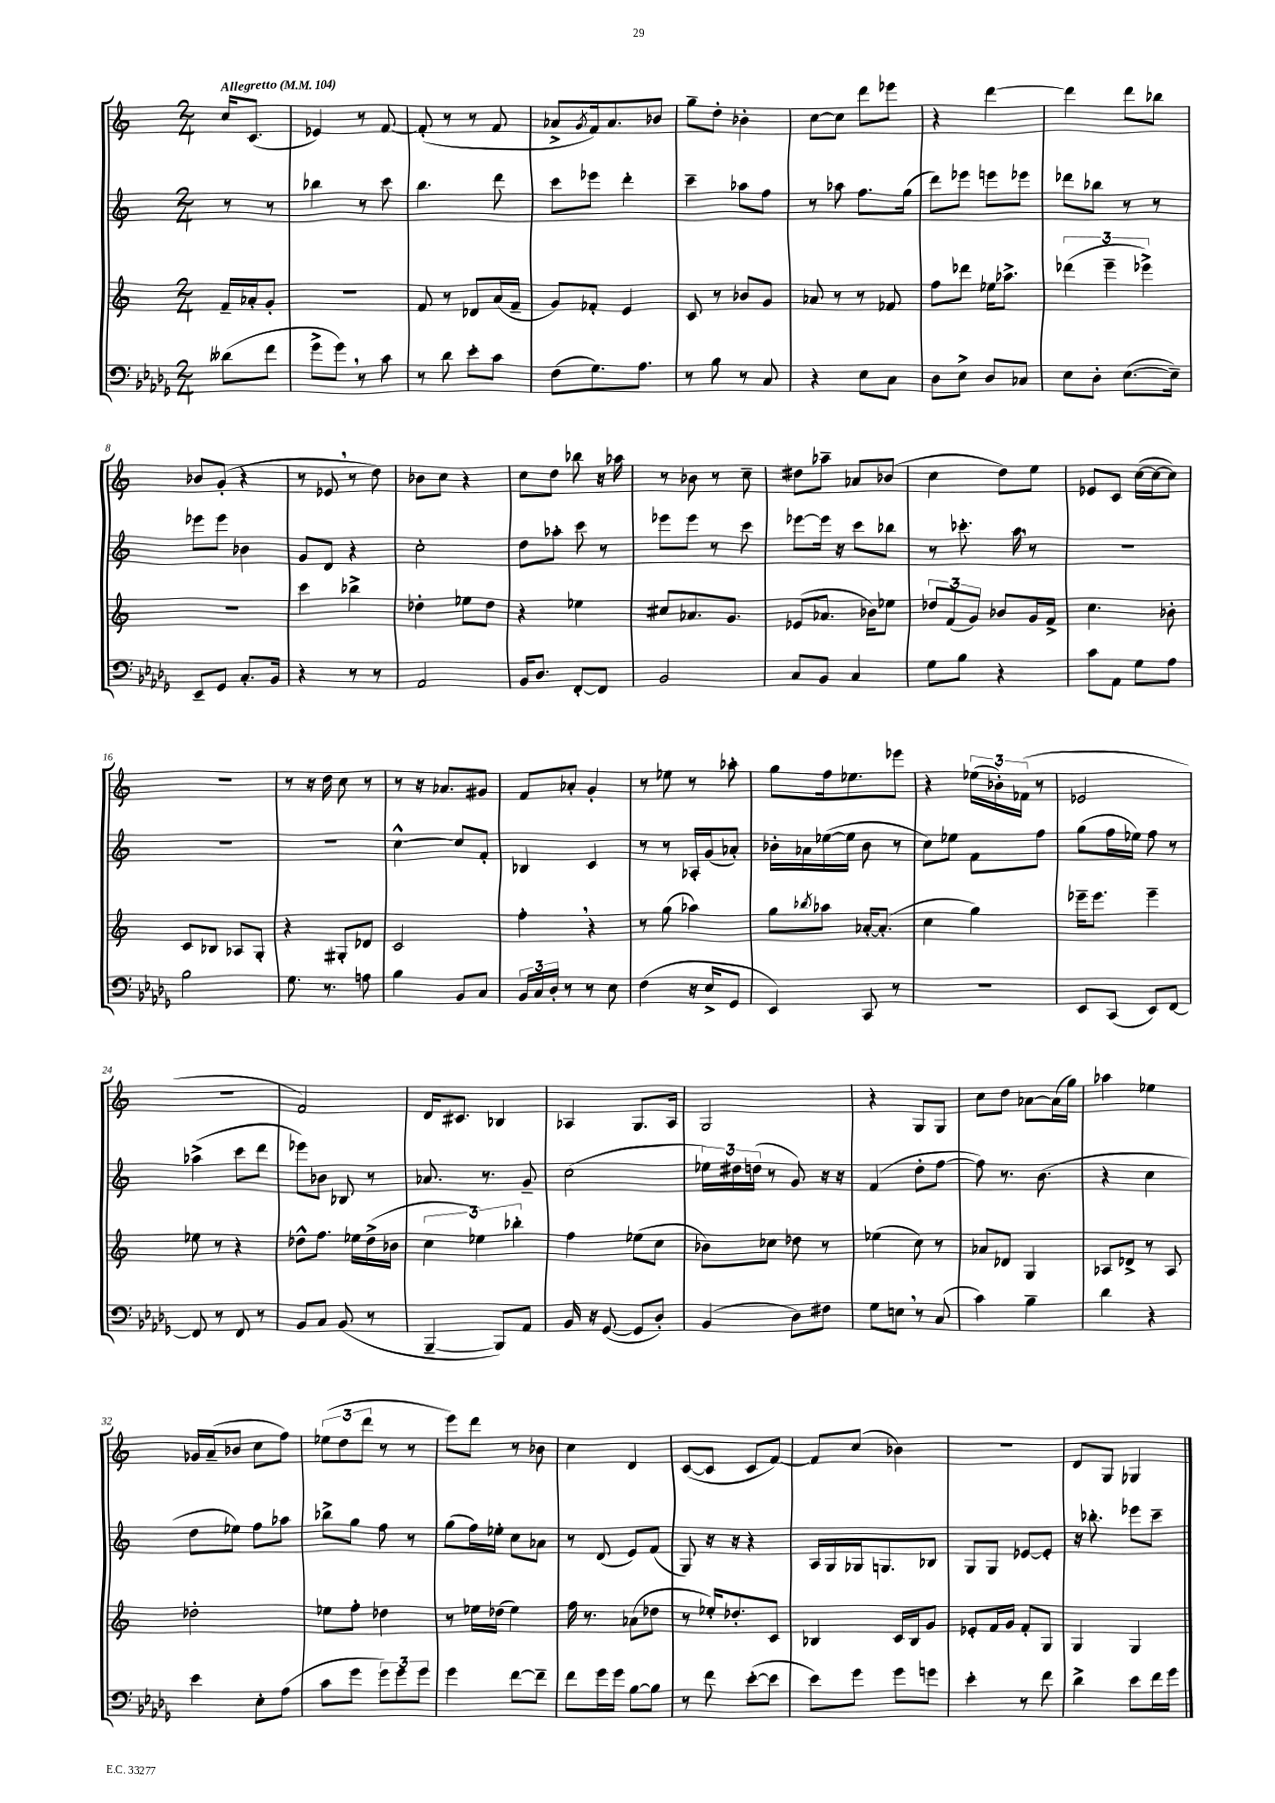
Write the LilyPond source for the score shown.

<<
\new StaffGroup <<
\new Staff = "s0" {
    \clef treble \key c \major \numericTimeSignature \time 2/4 \partial 4 \tempo "Allegretto" 4 = 104
    c''16 c'8.( |
    ees'4) r8 f'8~ |
    f'8-.( r8 r8 f'8 |
    aes'8-> \acciaccatura { g'8 } f'16) aes'8. bes'8 |
    g''8-- d''8-. bes'4-. |
    c''8~ c''8 d'''8 ees'''8 |
    r4 d'''4~ |
    d'''4 d'''8 bes''8 |
    bes'8 g'8-.( r4 |
    r8 ees'8 \breathe r8 d''8) |
    bes'8 c''8 r4 |
    c''8 d''8 bes''8 r16 aes''16 |
    r8 bes'8 r8 c''8-- |
    dis''8 aes''8-- aes'8 bes'8( |
    c''4 d''8) e''8 |
    ees'8 c'8 c''16~( c''16~ c''8) |
    R2 |
    r8 r16 d''16 c''8 r8 |
    r8 r16 aes'8. gis'8 |
    f'8 aes'8-. g'4-. |
    r8 ees''8 r8 aes''8-. |
    g''8 f''16 ees''8. ees'''8 |
    r4 \tuplet 3/2 { ees''16( bes'16-.) fes'16( } r8 |
    ees'2 |
    r2 |
    f'2) |
    d'16 cis'8. bes4 |
    aes4 g8. aes16 |
    g2 |
    r4 g8 g8 |
    c''8 d''8 aes'8~ aes'16( g''16) |
    aes''4 ees''4 |
    ges'16 a'16--( bes'8 c''8 f''8) |
    \tuplet 3/2 { ees''8( d''8 d'''8 } r8 r8 |
    e'''8) d'''8 r8 bes'8 |
    c''4 d'4 |
    c'8~( c'8 c'8 f'8~) |
    f'8 c''8( bes'4) |
    r2 |
    d'8 g8 ges4 \bar "|." |
}
\new Staff = "s1" {
    \clef treble \key c \major \numericTimeSignature \time 2/4 \partial 4
    r8 r8 |
    bes''4 r8 c'''8 |
    b''4. d'''8 |
    c'''8 ees'''8 d'''4-. |
    c'''4-- aes''8 f''8 |
    r8 aes''8 f''8. g''16( |
    d'''8) ees'''8 e'''8 ees'''8 |
    des'''8 bes''8 r8 r8 |
    ees'''8 ees'''8 bes'4 |
    g'8 d'8 r4 |
    c''2-. |
    d''8 aes''8-. c'''8 r8 |
    ees'''8 ees'''8 r8 c'''8 |
    ees'''8~ ees'''16 r16 c'''8 bes''8 |
    r8 ces'''8.-. a''16 \breathe r8 |
    R2 |
    R2 |
    R2 |
    c''4~-^ c''8 f'8-. |
    bes4 c'4 |
    r8 r8 aes16-. g'16( aes'8-.) |
    bes'16-. aes'16 ees''16~( ees''16 bes'8 r8 |
    c''8) ees''8 f'8 f''8 |
    g''8( f''16 ees''16) f''8 r8 |
    aes''4->( c'''8 d'''8 |
    ees'''8) bes'8 bes8 r8 |
    aes'8. r8. g'8-- |
    c''2( |
    \tuplet 3/2 { ees''16) dis''16 d''16( } r8 g'8) r16 r16 |
    f'4( d''8-. f''8~ |
    f''8) r8. b'8.( |
    r4 c''4 |
    d''8 ees''8) f''8 aes''8 |
    bes''8-> g''8 f''8 r8 |
    g''8( f''16) ees''16-. c''8 aes'8 |
    r8 d'8( e'8) f'8( |
    g8) r16 r16 r4 |
    a16 g16 ges16 g8. bes8 |
    g8 g8 ees'8~ ees'8-. |
    r16 bes''8.-. ees'''8 c'''8-- \bar "|." |
}
\new Staff = "s2" {
    \clef treble \key c \major \numericTimeSignature \time 2/4 \partial 4
    f'16-- aes'16-. g'8-. |
    R2 |
    f'8 r8 des'8 a'16( f'16-- |
    g'8) fes'8-. e'4 |
    c'8 r8 bes'8 g'8 |
    aes'8 r8 r8 fes'8 |
    f''8 des'''8 ees''16 aes''8.-> |
    \tuplet 3/2 { des'''4( e'''4-- ees'''4->) } |
    r2 |
    c'''4 bes''4-> |
    des''4-. ees''8 des''8 |
    r4 ees''4 |
    cis''8 aes'8. g'8. |
    ees'8( aes'8. bes'16) ees''8 |
    \tuplet 3/2 { des''8 f'8( g'8) } bes'8 g'16 f'16-> |
    c''4. bes'8-. |
    c'8 bes8 aes8 g8-. |
    r4 gis8-. des'8 |
    c'2 |
    f''4-. \breathe r4 |
    r8 g''8( aes''4) |
    g''8 \acciaccatura { bes''8 } aes''8 aes'16~-. aes'8.-.( |
    c''4 g''4) |
    ees'''16-- ees'''8. ees'''4-- |
    ees''8 r8 r4 |
    des''8-^ f''8. ees''16 des''16->( bes'16 |
    \tuplet 3/2 { c''4 ees''4) bes''4-. } |
    f''4 ees''8( c''8 |
    bes'8) ces''8 des''8 r8 |
    ees''4( c''8) r8 |
    aes'8 des'8 g4 |
    aes8 des'8-> r8 aes8 |
    des''2-. |
    ees''8 f''8-. des''4 |
    r8 ees''16 des''16( ees''4) |
    f''16 r8. aes'8( des''8 |
    r8 ees''16-.) des''8.-. c'8 |
    bes4 c'16 bes16 g'8 |
    ees'8-. f'16 g'16 f'8-. g8 |
    g4 g4 \bar "|." |
}
\new Staff = "s3" {
    \clef bass \key des \major \numericTimeSignature \time 2/4 \partial 4
    deses'8( f'8 |
    ges'8-> ges'8) \breathe r8 c'8 |
    r8 des'8 ees'8-. c'8 |
    f8( ges8.) aes8. |
    r8 bes8 r8 c8 |
    r4 ees8 c8 |
    des8 ees8-> des8 ces8 |
    ees8 des8-. ees8.~( ees16--) |
    ees,8-- ges,8 c8.-. bes,16 |
    r4 r8 r8 |
    aes,2 |
    bes,16 des8. f,8~-. f,8 |
    bes,2 |
    c8 bes,8 c4 |
    ges8 bes8 r4 |
    c'8 aes,8 ges8 aes8 |
    bes2 |
    ges8. r8. a8 |
    bes4 bes,8 c8 |
    \tuplet 3/2 { bes,16 c16 des16-. } r8 r8 ees8 |
    f4( r16 ees16-> ges,8 |
    ees,4) c,8 r8 |
    r2 |
    ees,8 c,8( ees,8) f,8~ |
    f,8 r8 f,8 r8 |
    bes,8 c8 bes,8( r8 |
    bes,,4~-- bes,,8) aes,8 |
    bes,16 r16 ges,8~( ges,8 des8-.) |
    bes,4( des8) fis8 |
    ges8 e8 \breathe r8 c8( |
    c'4) bes4-- |
    des'4 r4 |
    ees'4 ees8-. aes8( |
    c'8 ges'8 \tuplet 3/2 { ges'8) ges'8 ges'8 } |
    ges'4 f'8~ f'8-- |
    f'8 ges'16 ges'16 bes8~ bes8 |
    r8 f'8 ees'8~-.( ees'8 |
    ees'8) ges'8 ges'8 g'8 |
    ees'4-. r8 f'8 |
    des'4-> ees'8 f'16 ges'16 \bar "|." |
}
>>
>>
